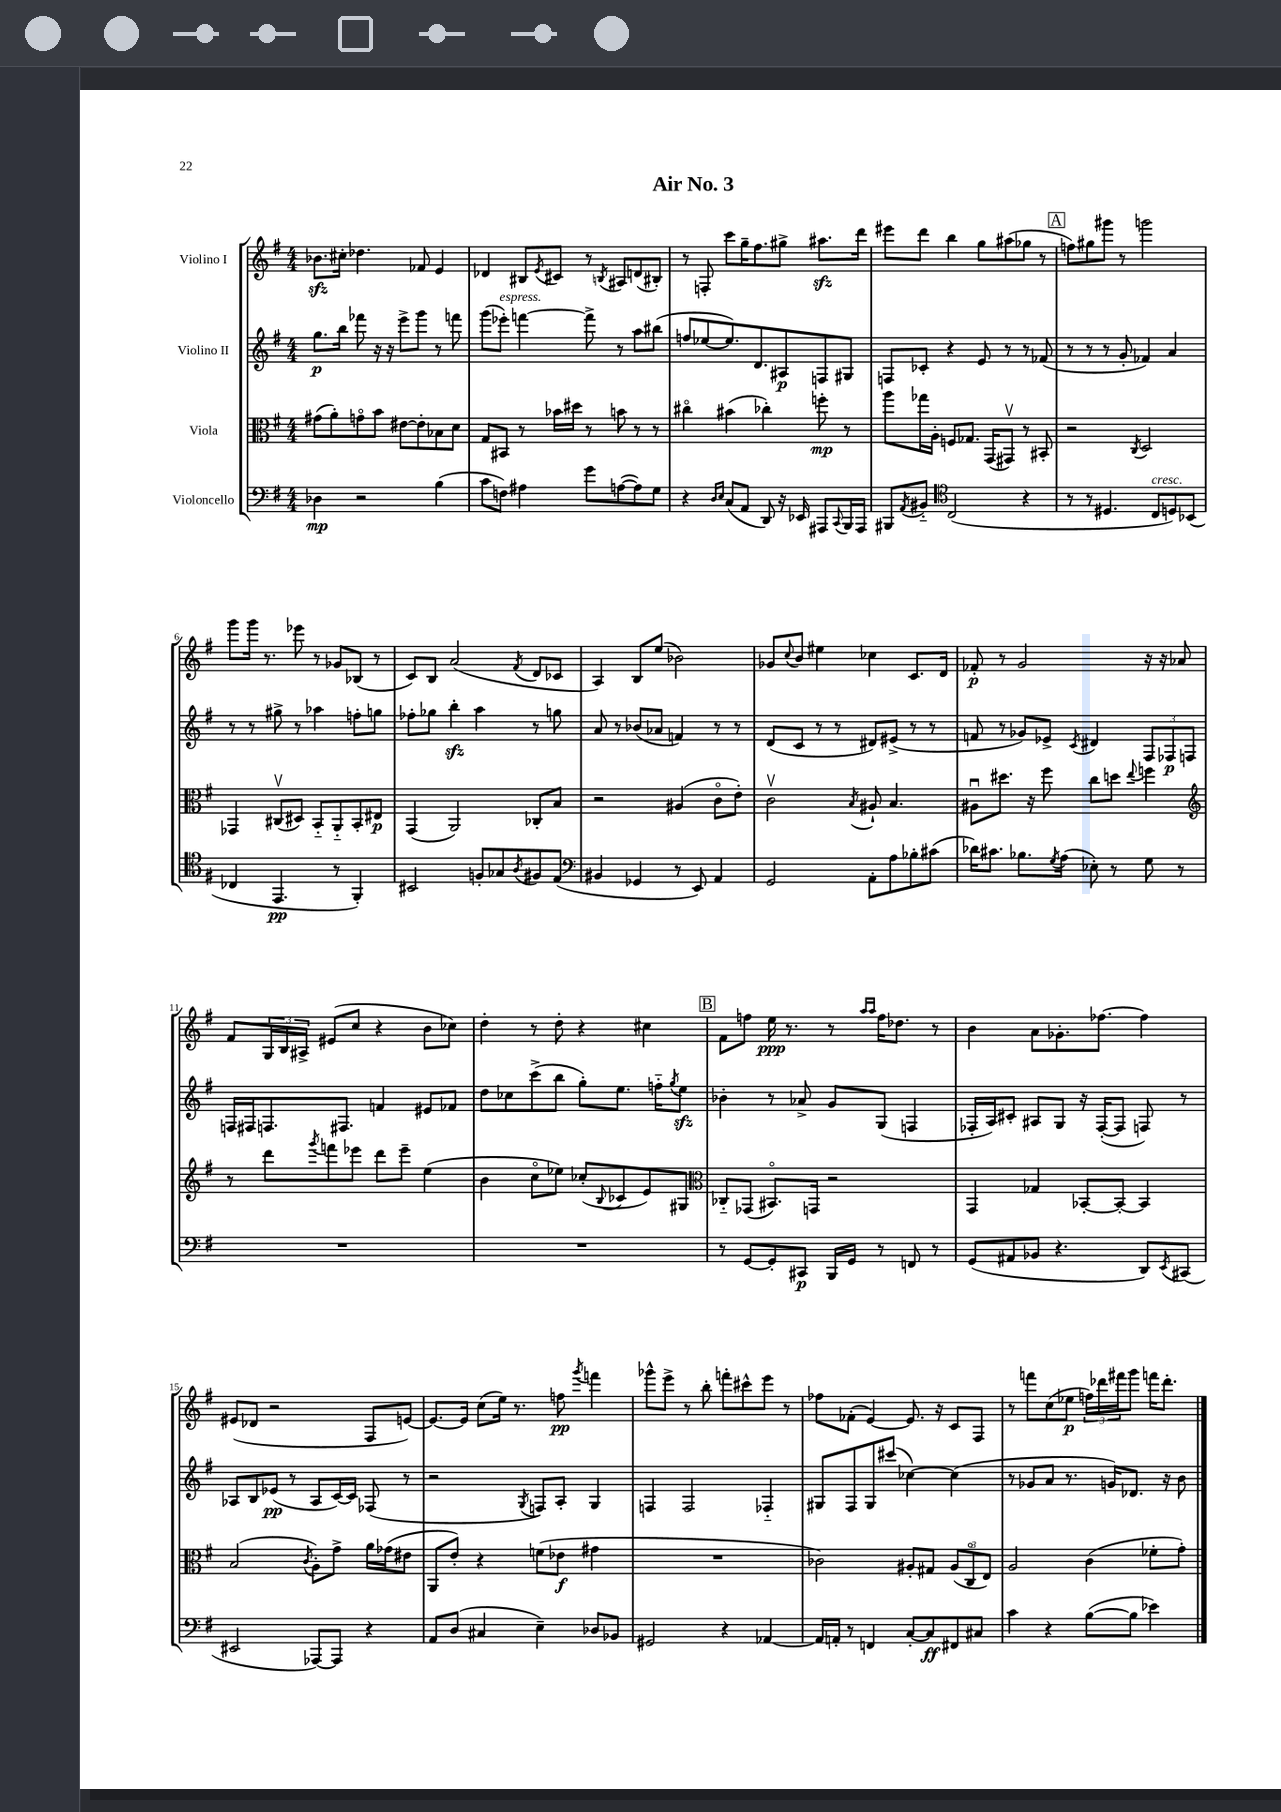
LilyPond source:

\header { title = "Air No. 3" }
<<
\new StaffGroup <<
\new Staff = "s0" \with { instrumentName = "Violino I" } {
    \clef treble \key g \major \numericTimeSignature \time 4/4
    bes'8.\sfz cis''16-. des''4. fes'8 e'4 |
    des'4 bis8 \acciaccatura { e'8 } cis'8 r8 \acciaccatura { b8 } ais8 d'8( bis8-.) |
    r8 f8-. c'''8 g''16-- fis''8. gis''8-> ais''8.\sfz d'''16 |
    eis'''8 d'''8 b''4 g''8 ais''8( ges''8 r8 |
    \mark \markup { \box "A" } f''8) gis''8 gis'''8 r8 g'''2 |
    g'''8 g'''16 r8. ees'''8 r8 ges'8 bes8( r8 |
    c'8) b8 a'2( \acciaccatura { fis'8 } d'8 ces'8 |
    a4) b8 e''8( bes'2) |
    ges'8 \appoggiatura { c''8 } b'8 eis''4 ces''4 c'8. d'16 |
    fes'8-.\p r8 g'2 r16 r16 aes'8 |
    fis'8 \tuplet 3/2 { g16 b16 ais16-> } eis'8( c''8 r4 b'8 ces''8) |
    d''4-. r8 d''8-. r4 cis''4 |
    \mark \markup { \box "B" } fis'8 f''8 e''16\ppp r8. r8 \grace { a''16 a''16 } f''16 des''8. r8 |
    b'4 a'8 ges'8.-. fes''8.~ fes''4 |
    eis'8( des'8 r2 fis8 e'8~) |
    e'8.~ e'16 c''8( e''16) r8. f''8\pp \acciaccatura { g'''8 } f'''4 |
    ges'''8-^ e'''8-> r8 b''8-. f'''8-. cis'''8-^ e'''8 r8 |
    fes''8 fes'8-.( e'4~) e'8. r16 c'8 fis8 |
    r8 f'''8 c''8( ees''8\p \tuplet 3/2 { f''16) des'''16 fis'''16 } g'''8 f'''16 des'''8.-. \bar "|." |
}
\new Staff = "s1" \with { instrumentName = "Violino II" } {
    \clef treble \key g \major \numericTimeSignature \time 4/4
    g''8.\p b''16 fes'''8 r16 r16 e'''8-> g'''8 r8 f'''8 |
    g'''8( ees'''8-.^\markup { \italic "espress." }) f'''4~ f'''8-> r8 a''8 bis''8( |
    f''8 ees''8~ ees''8.) d'8. ais8\p f8 gis8 |
    f8 ces'8-. r4 e'8 r8 r8 fes'8( |
    \mark \markup { \box "A" } r8 r8 r8 g'8-. fes'4) a'4 |
    r8 r8 gis''8-> r8 aes''4 f''8-. g''8 |
    fes''8-. ges''8 b''4-.\sfz a''4 r8 g''8 |
    a'8 r8 bes'8( aes'8 f'4) r8 r8 |
    d'8( c'8 r8 r8 dis'8) eis'8->( r8 r8 |
    f'8 r8 ges'8) ees'8-> \acciaccatura { c'8 } dis'4 \tuplet 3/2 { fis8 fes8\p f8 } |
    f16 fis16 f8. fis8. f'4 eis'8 fes'8 |
    d''8 ces''8 c'''8->( b''8 g''8-.) e''8. f''16-_ \acciaccatura { g''8 } e''8\sfz |
    \mark \markup { \box "B" } bes'4-. r8 aes'8-> g'8 g8( f4 |
    fes16-. a16) cis'8-. ais8 g8 r16 fes16~-.( fes8 f8) r8 |
    aes8 b8 ees'8\pp( r8 aes8 c'16~) c'16 fes8( r8 |
    r2 \acciaccatura { g8 } f8) a8-. g4 |
    f4 f2 fes4-_ |
    gis8 fis8 gis8 cis'''8( ces''4~) ces''4( |
    r8 ges'8 a'8 r8. g'16) des'8. r16 b'8 \bar "|." |
}
\new Staff = "s2" \with { instrumentName = "Viola" } {
    \clef alto \key g \major \numericTimeSignature \time 4/4
    gis'8( a'8-.) g'8\flageolet b'8 eis'8~ eis'8-. bes8 d'8 |
    g8 bis,8 r8 bes'16 dis''16 r8 b'8 r8 r8 |
    cis''4\flageolet bis'4( ces''4-.) f''8-.\mp r8 |
    a''8 ges''16 a16-. f8 ges8. g,16( gis,8\upbow) r8 bis,8-. |
    \mark \markup { \box "A" } r2 \acciaccatura { c8 } d2 |
    ges,4 cis8\upbow( dis8) b,8-_ a,8-_ b,8-. eis8\p |
    g,4( a,2) ces8-. b8 |
    r2 ais4( c'8\flageolet e'8-.) |
    c'2\upbow \acciaccatura { b8 } ais8-! b4. |
    ais8\downbow dis''8. r16 fis''8 c''8 d''8 \appoggiatura { e''8 } f''4 |
    \clef treble r8 d'''8 \acciaccatura { g'''8 } f'''8 ees'''8 d'''8 ees'''8-- e''4( |
    b'4 c''8\flageolet ees''8) ces''8-.( \appoggiatura { b8 } ces'8 e'8) gis8 |
    \mark \markup { \box "B" } \clef alto ces8-_ ges,8( bis,8.\flageolet) g,16 r2 |
    g,4 ges4 bes,8~-. bes,8~-. bes,4 |
    b2( \acciaccatura { c'8 } a8-.) g'8-> a'16 ges'16( eis'8 |
    a,8 e'8-.) r4 f'8( ees'8\f gis'4 |
    R1 |
    ces'2) ais8-. gis8 \tuplet 3/2 { ais8( c8\flageolet e8) } |
    a2 c'4( fes'8-. g'8-.) \bar "|." |
}
\new Staff = "s3" \with { instrumentName = "Violoncello" } {
    \clef bass \key g \major \numericTimeSignature \time 4/4
    des4\mp r2 b4( |
    c'8 f8) ais4 g'8 a8~( a8) g8 |
    r4 \grace { d16 e16 } c8( a,8 d,8) r16 ees,16 ais,,8 \appoggiatura { c,8 } b,,16 ais,,16 |
    bis,,8 \acciaccatura { a,8 } bis,8-_ \clef tenor c2( r4 |
    \mark \markup { \box "A" } r8 r8 dis4. c8^\markup { \italic "cresc." } d8) bes,8( |
    ces4 e,4.\pp r8 fis,4-.) |
    bis,2 f8-. ges8 \acciaccatura { a8 } fis8 e8( |
    \clef bass bis,4 ges,4 r8 e,8) a,4 |
    g,2 a,8-. a8 bes8-. cis'8( |
    des'16) cis'8. bes8. \acciaccatura { g8 } a16( ees8-.) r8 g8 r8 |
    R1 |
    R1 |
    \mark \markup { \box "B" } r8 g,8~ g,8-. cis,8\p b,,16 g,16 r8 f,8 r8 |
    g,8( ais,8 bes,8 r4. d,8) \acciaccatura { e,8 } cis,8( |
    eis,2 aes,,8~) aes,,8 r4 |
    a,8 d8( cis4 e4--) des8 bes,8 |
    gis,2 r4 aes,4~ |
    aes,16 a,16-. r8 f,4 c8~-. c8\ff fis,8 cis8 |
    c'4 r4 b8~( b8 ees'4) \bar "|." |
}
>>
>>
